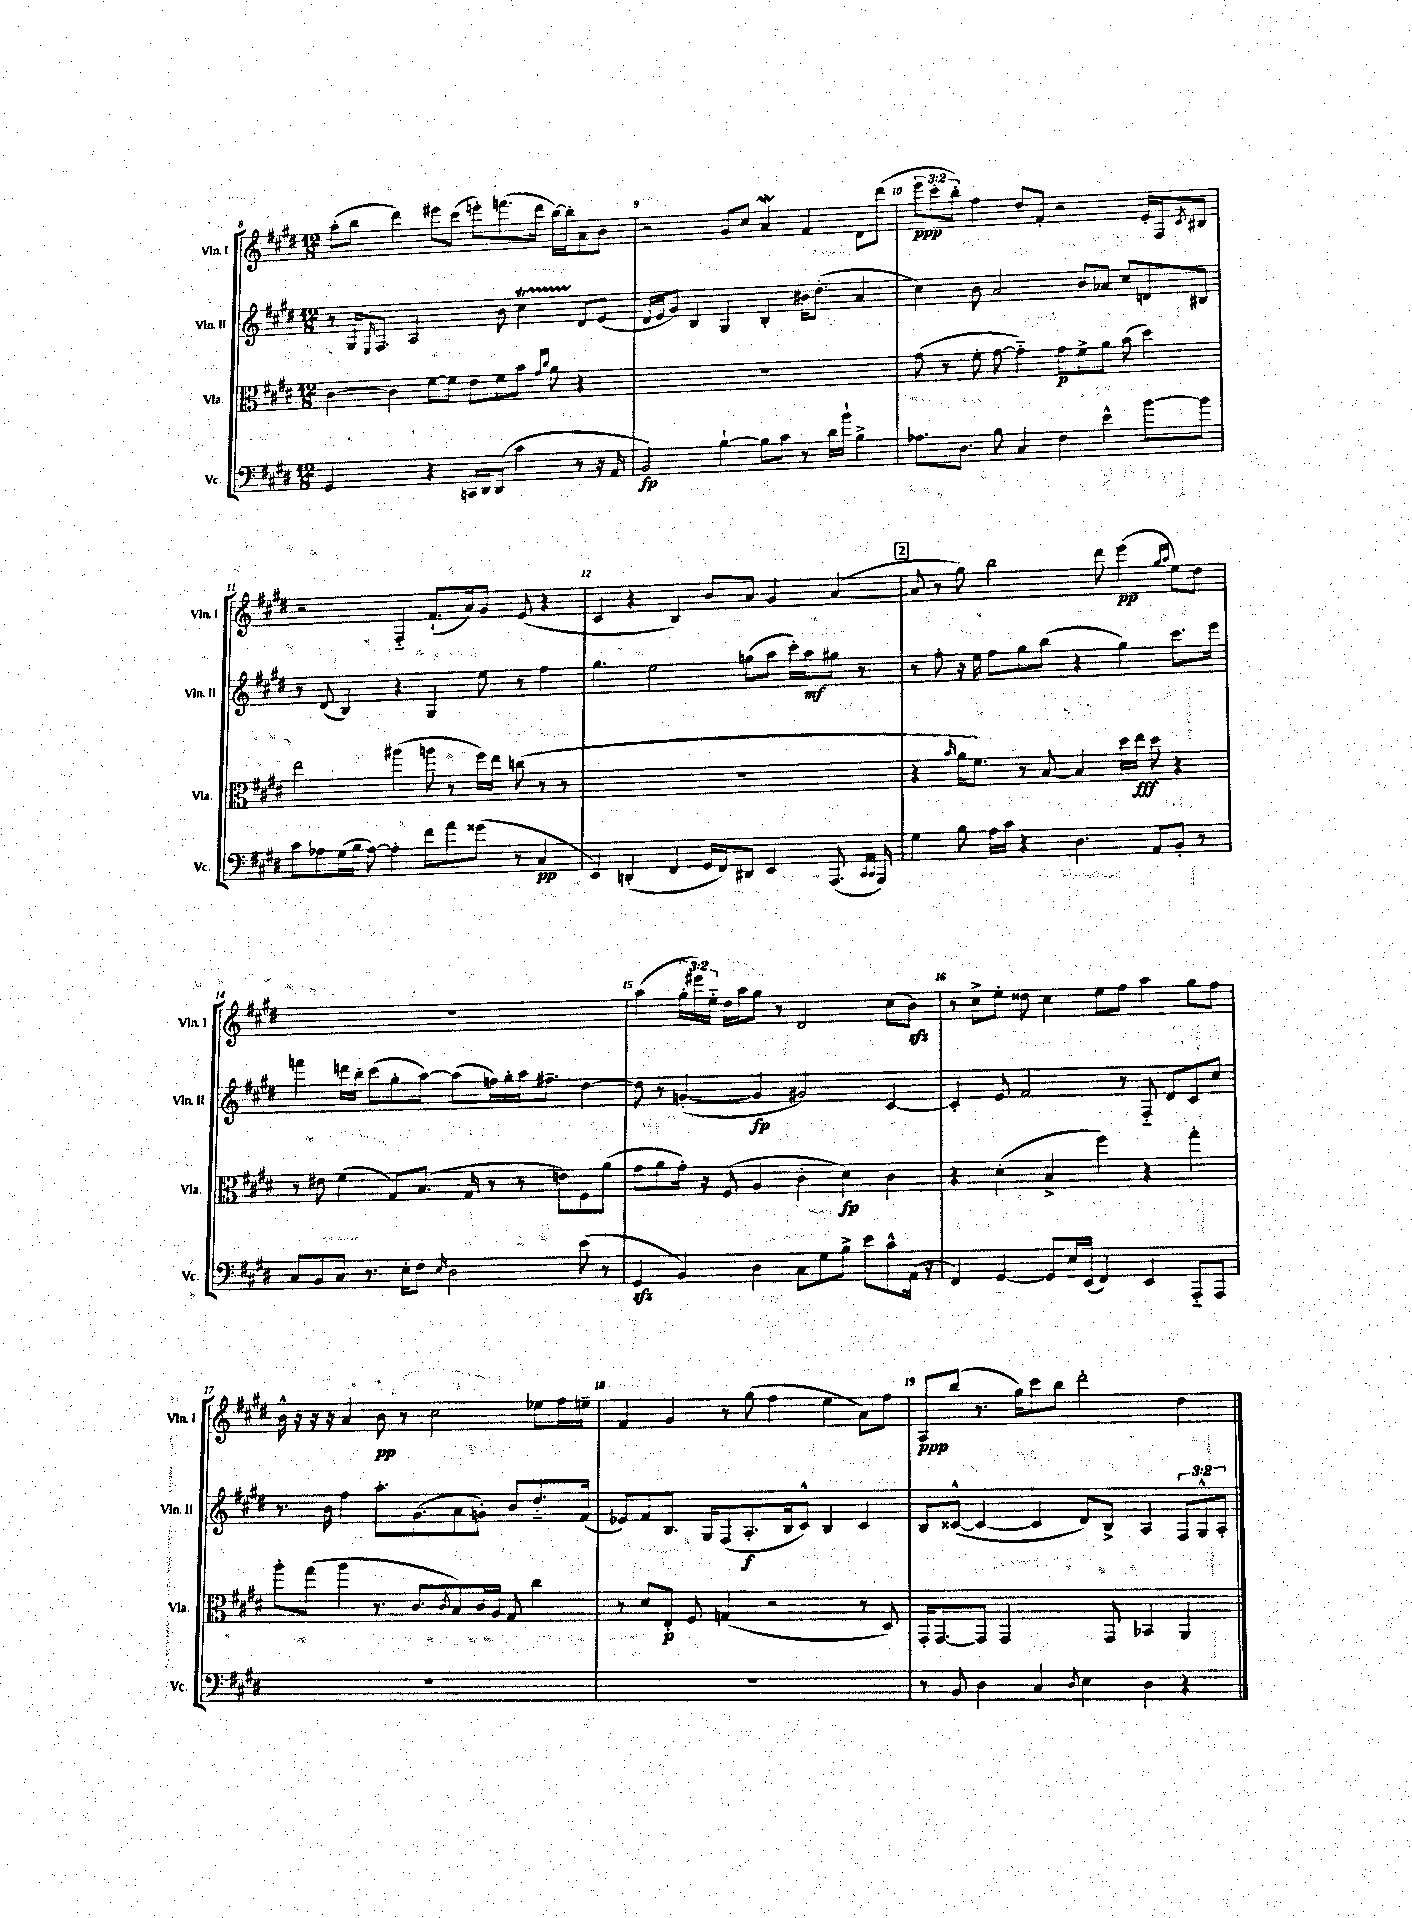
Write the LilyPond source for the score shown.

<<
\new StaffGroup <<
\new Staff = "s0" \with { instrumentName = "Vln. I" shortInstrumentName = "Vln. I" } {
    \clef treble \key e \major \numericTimeSignature \time 12/8 \override Staff.TupletNumber.text = #tuplet-number::calc-fraction-text
    a''8-.( b''8 dis'''4) eis'''8 cis'''8( e'''8-.) f'''8.( dis'''16 b''16~) b''16-. a'8 b'8 |
    r2 gis'8 cis''8 a'4\mordent fis'4 dis'8 dis'''8( |
    \tuplet 3/2 { e'''8\ppp cis'''8-. b''8-.) } fis''4 dis''8 fis'8-. r2 e'16-. fis16 \acciaccatura { cis'8 } bis8 |
    r2 fis4-_ fis'8.-!( a'16) gis'8 e'8( r4 |
    cis'4 r4 b4) b'8 a'8 gis'4 a'4~( |
    \mark \markup { \box "2" } a'8 r8 gis''8) b''2 dis'''8 e'''4\pp( \grace { gis''16 a''16 } e''8) dis''8 |
    R1. |
    a''4( \tuplet 3/2 { gis''16-. eis'''16) e''16-_ } dis''16 a''16 gis''8 r8 dis'2 cis''8( b'8\sfz) |
    r8 cis''8-> e''8-. disis''8 cis''4 e''8 fis''8 a''4 gis''8 fis''8 |
    b'16-^ r16 r16 r16 a'4 b'8\pp r8 cis''2 ees''8 fis''16 e''16-- |
    fis'4 gis'4 r8 gis''8( fis''4 e''4 a'8) fis''8 |
    a8\ppp b''8( r8. gis''16) cis'''8 b''8 dis'''2-. dis''4 \bar "|." |
}
\new Staff = "s1" \with { instrumentName = "Vln. II" shortInstrumentName = "Vln. II" } {
    \clef treble \key e \major \numericTimeSignature \time 12/8 \override Staff.TupletNumber.text = #tuplet-number::calc-fraction-text
    r8 gis16 \grace { e16 } fis8. a2 b'8 cis''4\startTrillSpan dis'8\stopTrillSpan e'8( |
    dis'16 e'16 gis'8) b4 gis4 b4-. bis'16 dis''8.-.( a'4 |
    cis''4) b'8 a'2 b'8 aes'8 cis''8 d'8 bis8 |
    r8 dis'8( b4) r4 gis4 e''8 r8 fis''4 |
    gis''4. e''2 g''8( a''8 cis'''16-.) a''16\mf gis''8 r8 |
    \mark \markup { \box "2" } r8 fis''8-. r16 e''16 fis''8 gis''8 b''8( r4 gis''4) cis'''8. e'''16 |
    f'''4 d'''16 b''16-. cis'''8( gis''8-. a''8~) a''8( f''16) gis''16-. a''16 fis''8.-- dis''4~ |
    dis''8 r8 g'4~-.( g'4\fp gis'2) cis'4~ |
    cis'4-. e'8 fis'2 r8 fis8-_ dis'8 cis'8 cis''8 |
    r8. b'16 fis''4 a''8.-. gis'8.( a'8 g'8-.) b'8 dis''8.-_ fis'16( |
    ees'8) fis'8 b8. gis16 fis8( a8.-.\f b16 cis'8-^) b4 cis'4 |
    b8 cisis'8~-^( cisis'4~ cisis'4 dis'8) b8-> a4 \tuplet 3/2 { fis8 gis8-^ a8-. } \bar "|." |
}
\new Staff = "s2" \with { instrumentName = "Vla." shortInstrumentName = "Vla." } {
    \clef alto \key e \major \numericTimeSignature \time 12/8
    cis'4~ cis'4 fis'8~ fis'8 e'8 fis'8 b'8 \grace { gis'16 cis''16 } a'8 r4 |
    R1. |
    gis'8( r8 fis'8-. gis'8~ gis'4-_) gis'8\p fis'8-> a'8 b'8( dis''4) |
    e''2 ais''4( a''8 r8 fis''16) e''16 c''8( r8 r8 |
    R1. |
    \mark \markup { \box "2" } r4 \grace { b'16 } a'16 fis'8.) r8 b8~ b4 dis''16 e''16\fff dis''8 r4 |
    r8 eis'8 fis'4( gis8) b8.( gis16 r8 r8 e'8) fis8 a'8( |
    gis'8 a'8 gis'16-.) r16 fis8( a4 cis'4-. dis'4\fp) cis'4 |
    r4 dis'4-.( b4-> fis''4) r4 gis''4-. |
    a''8-. gis''8( a''4 r8. cis'8. \acciaccatura { cis'8 } b8) cis'16 a16 gis8 cis''4 |
    r8 dis'8 e8-.\p fis8 g4( r2 r8 dis8) |
    gis,16-. gis,8.~ gis,8 gis,2 gis,8 bes,4 a,4 \bar "|." |
}
\new Staff = "s3" \with { instrumentName = "Vc." shortInstrumentName = "Vc." } {
    \clef bass \key e \major \numericTimeSignature \time 12/8
    gis,2 r4 c,16 dis,16 dis,8( cis'4 r8 r16 a,16 |
    b,2\fp) b4~-! b8 cis'8 r8 dis'16 b'16-! b4-> |
    aes8. dis8. b8 cis4 fis4 e'4-^ b'8~ b'8 |
    cis'8 aes8 gis16( b16 aes8~) aes4-. fis'8 a'8 gisis'8( r8 cis4\pp |
    e,4) d,4-.( fis,4 gis,16 fis,16) dis,8 e,4 a,,8.( \grace { cis,16 cis,16 } a,,16) |
    \mark \markup { \box "2" } gis4 b8 a16 cis'16 r4 dis4. a,8 b,8-. r8 |
    cis8 b,8 cis8 r8. e16-. fis8 \grace { e16 } dis2 e'8( r8 |
    gis,4\sfz b,4) dis4 cis8 gis8 b8-> e'8 cis'8-^ a,16( r16 |
    fis,4) gis,4~ gis,8 e16 e,16( fis,4) e,4 a,,8-_ a,,8 |
    R1. |
    R1. |
    r8 b,8 dis4 cis4 \acciaccatura { dis8 } e4 dis4 r4 \bar "|." |
}
>>
>>
\layout { \context { \Score currentBarNumber = #8 \override BarNumber.break-visibility = ##(#f #t #t) barNumberVisibility = #all-bar-numbers-visible } }
